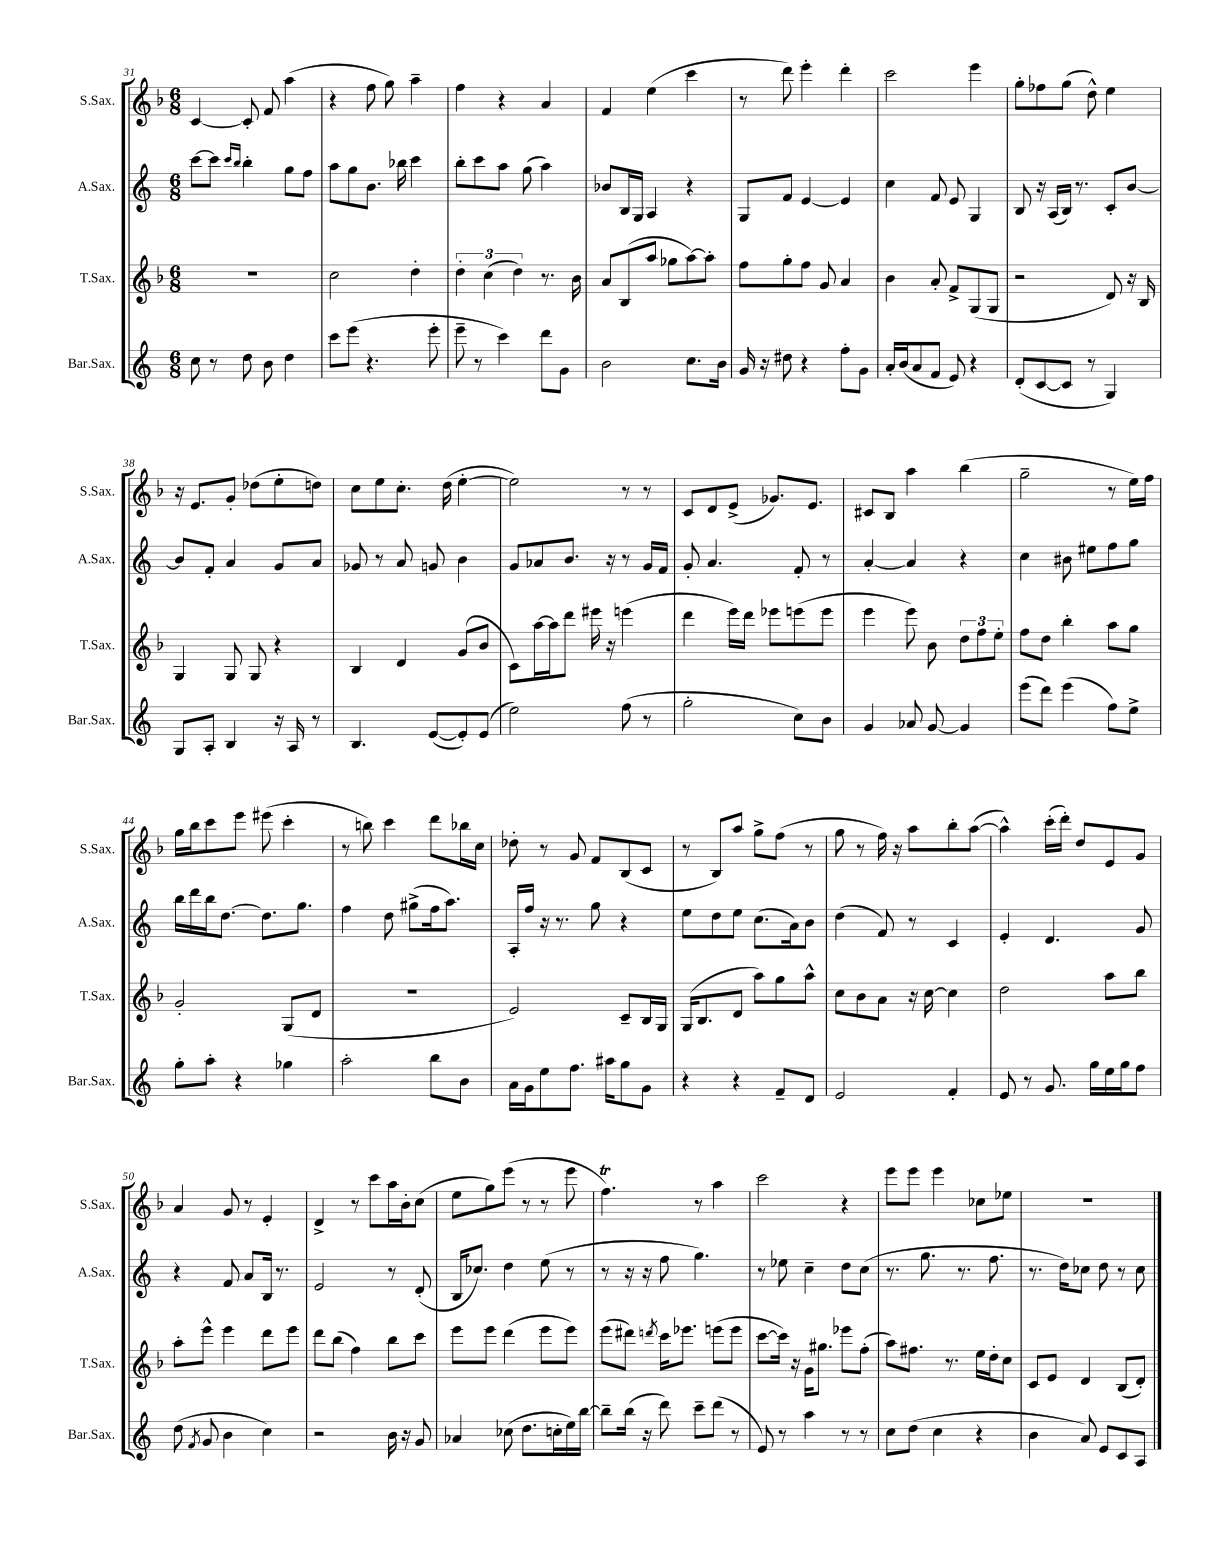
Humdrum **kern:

**kern	**kern	**kern	**kern
*staff4	*staff3	*staff2	*staff1
*clefG2	*clefG2	*clefG2	*clefG2
*k[]	*k[b-]	*k[]	*k[b-]
*M6/8	*M6/8	*M6/8	*M6/8
8cc	2.r	[8ccc	[4c
8r	.	8ccc]	.
.	.	16qqccc	.
.	.	16qqbb	.
8dd	.	4bb'	8c']
8b	.	.	8f
4dd	.	8gg	(4aa
.	.	8ff	.
=	=	=	=
8ccc	2cc	8aa	4r
(8eee	.	8gg	.
4.r	.	8.b	8ff
.	.	.	8gg)
.	.	16bb-	.
.	4dd'	4ccc	4aa~
8eee'	.	.	.
=	=	=	=
8eee~	6dd'	8bb'	4ff
8r	.	8ccc	.
.	(6cc	.	.
4ccc)	.	8aa	4r
.	6dd)	.	.
.	.	(8gg	.
8ddd	8.r	4aa)	4a
8g	.	.	.
.	16b-	.	.
=	=	=	=
2b	8a	8b-	4f
.	(8B-	16B	.
.	.	16G	.
.	8aa	4A	(4ee
.	8gg-	.	.
8.cc	[8aa)	4r	4ccc
.	8aa']	.	.
16b	.	.	.
=	=	=	=
16g	8ff	8G	8r
16r	.	.	.
8dd#	8gg'	8f	8ddd)
4r	8ff	[4e	4eee'
.	8g	.	.
8ff'	4a	4e]	4ddd'
8g	.	.	.
=	=	=	=
16a'	4b-	4cc	2ccc
(16b	.	.	.
8a	.	.	.
8f	8a'	8f	.
8e)	8f^	8e	.
4r	(8G	4G	4eee
.	8G	.	.
=	=	=	=
(8d'	2r	8B	8gg'
[8c	.	16r	8ff-
.	.	(16A	.
8c]	.	16B)	(8gg
.	.	8.r	.
8r	.	.	8dd^^)
4G)	8d)	8c'	4ee
.	16r	[8b	.
.	16B-	.	.
=	=	=	=
8G	4G	8b]	16r
.	.	.	8.e
8A'	.	8f'	.
4B	8G	4a	8g'
.	8G	.	(8dd-
16r	4r	8g	8ee'
16A	.	.	.
8r	.	8a	8dd)
=	=	=	=
4.B	4B-	8g-	8cc
.	.	8r	8ee
.	4d	8a	8.cc'
([8e	.	8g	.
.	.	.	(16dd
8e'])	(8g	4b	[4ee'
(8e	8b-	.	.
=	=	=	=
2ee)	8c)	8g	2ee])
.	[16aa	8a-	.
.	16aa]	.	.
.	8ddd	8.b	.
.	16eee#	.	.
.	16r	16r	.
(8ff	(4eee	8r	8r
8r	.	16g	8r
.	.	16f	.
=	=	=	=
2gg'	4ddd	8g'	8c
.	.	4.a	8d
.	16eee)	.	(8e^
.	16ddd	.	.
.	8eee-	.	8.g-)
8cc)	(8eee	8f'	.
.	.	.	8.e
8b	8eee	8r	.
=	=	=	=
4g	4eee	[4a'	8c#
.	.	.	8B-
8a-	8eee)	4a]	4aa
[8g	8b-	.	.
4g]	12dd	4r	(4bb-
.	12ff	.	.
.	12ee'	.	.
=	=	=	=
(8eee	8ff	4cc	2gg~
8ddd)	8dd	.	.
(4eee	4bb-'	8b#	.
.	.	8ee#	.
8ff)	8aa	8ff	8r
8ee^	8gg	8gg	16ee)
.	.	.	16ff
=	=	=	=
8gg'	2g'	16bb	16gg
.	.	16ddd	16bb-
8aa'	.	16bb	8ccc
.	.	[8.dd	.
4r	.	.	8eee
.	.	8.dd]	(8eee#
4gg-	(8G	.	4ccc'
.	.	8.gg	.
.	8d	.	.
=	=	=	=
2aa'	2.r	4ff	8r
.	.	.	8bb)
.	.	8dd	4ccc
.	.	(8gg#^	.
8bb	.	16ff	8ddd
.	.	8.aa)	.
8b	.	.	16bb-
.	.	.	16cc
=	=	=	=
16a	2e)	16A'	8dd-'
16g	.	16ff	.
8ee	.	16r	8r
.	.	8.r	.
8.ff	.	.	8g
.	.	8gg	8f
16aa#	.	.	.
8gg	8c~	4r	(8B-
8g	16B-	.	8c
.	16G	.	.
=	=	=	=
4r	(16G	8ee	8r
.	8.B-	.	.
.	.	8dd	8B-)
4r	8d	8ee	8aa
.	8aa)	(8.cc	8gg^
8f~	8gg	.	(8ff
.	.	16a)	.
8d	8aa^^	8b	8r
=	=	=	=
2e	8cc	(4dd	8gg
.	8b-	.	8r
.	8a	8f)	16ff)
.	.	.	16r
.	16r	8r	8aa
.	[16cc	.	.
4f'	4cc]	4c	8bb-'
.	.	.	([8aa
=	=	=	=
8e	2dd	4e'	4aa^^])
8r	.	.	.
8.g	.	4.d	(16ccc'
.	.	.	16ddd')
.	.	.	8dd
16gg	.	.	.
16ee	8aa	.	8e
16gg	.	.	.
8ff	8bb-	8g	8g
=	=	=	=
(8dd	8aa'	4r	4a
8qf	.	.	.
8g	8eee^^	.	.
4b	4eee	8f	8g
.	.	8a	8r
4cc)	8ddd	16B	4e'
.	.	8.r	.
.	8eee	.	.
=	=	=	=
2r	8ddd	2e	4d^
.	(8bb-	.	.
.	4ff)	.	8r
.	.	.	8ccc
16b	8bb-	8r	16aa
16r	.	.	16b-'
8g	8ccc	(8d'	(8cc
=	=	=	=
4a-	8eee	16B	8ee
.	.	8.cc-)	.
.	8eee	.	8gg)
(8cc-	(4ddd	4dd	(8eee
8.dd	.	.	8r
.	8eee	(8ee	8r
16cc'	.	.	.
16ee)	8eee)	8r	8eee
[16bb	.	.	.
=	=	=	=
8bb~]	(8eee	8r	4.ff)
(16bb	8ddd#)	16r	.
16r	.	16r	.
.	8qddd	.	.
8ddd)	16ccc	8ff	.
.	8.eee-	.	.
8ccc~	.	4.gg)	8r
(8ddd	(8eee	.	4aa
8r	8eee	.	.
=	=	=	=
8e)	[8ccc	8r	2ccc
8r	16ccc])	8ee-	.
.	16r	.	.
4aa	16g	4cc~	.
.	8.gg#	.	.
8r	8eee-	8dd	4r
8r	(8ff'	(8cc	.
=	=	=	=
8cc	8aa)	8.r	8eee
(8dd	8.ff#	.	8eee
.	.	8.gg	.
4cc	.	.	4eee
.	8.r	.	.
.	.	8.r	.
4r	16ee	.	8cc-
.	16dd'	8.ff	.
.	8cc	.	8ee-
=	=	=	=
4b	8c	8.r	2.r
.	8e	.	.
.	.	16dd)	.
8a)	4d	8cc-	.
8e	.	8dd	.
8c	(8B-	8r	.
8A	8d')	8cc-	.
==	==	==	==
*-	*-	*-	*-
